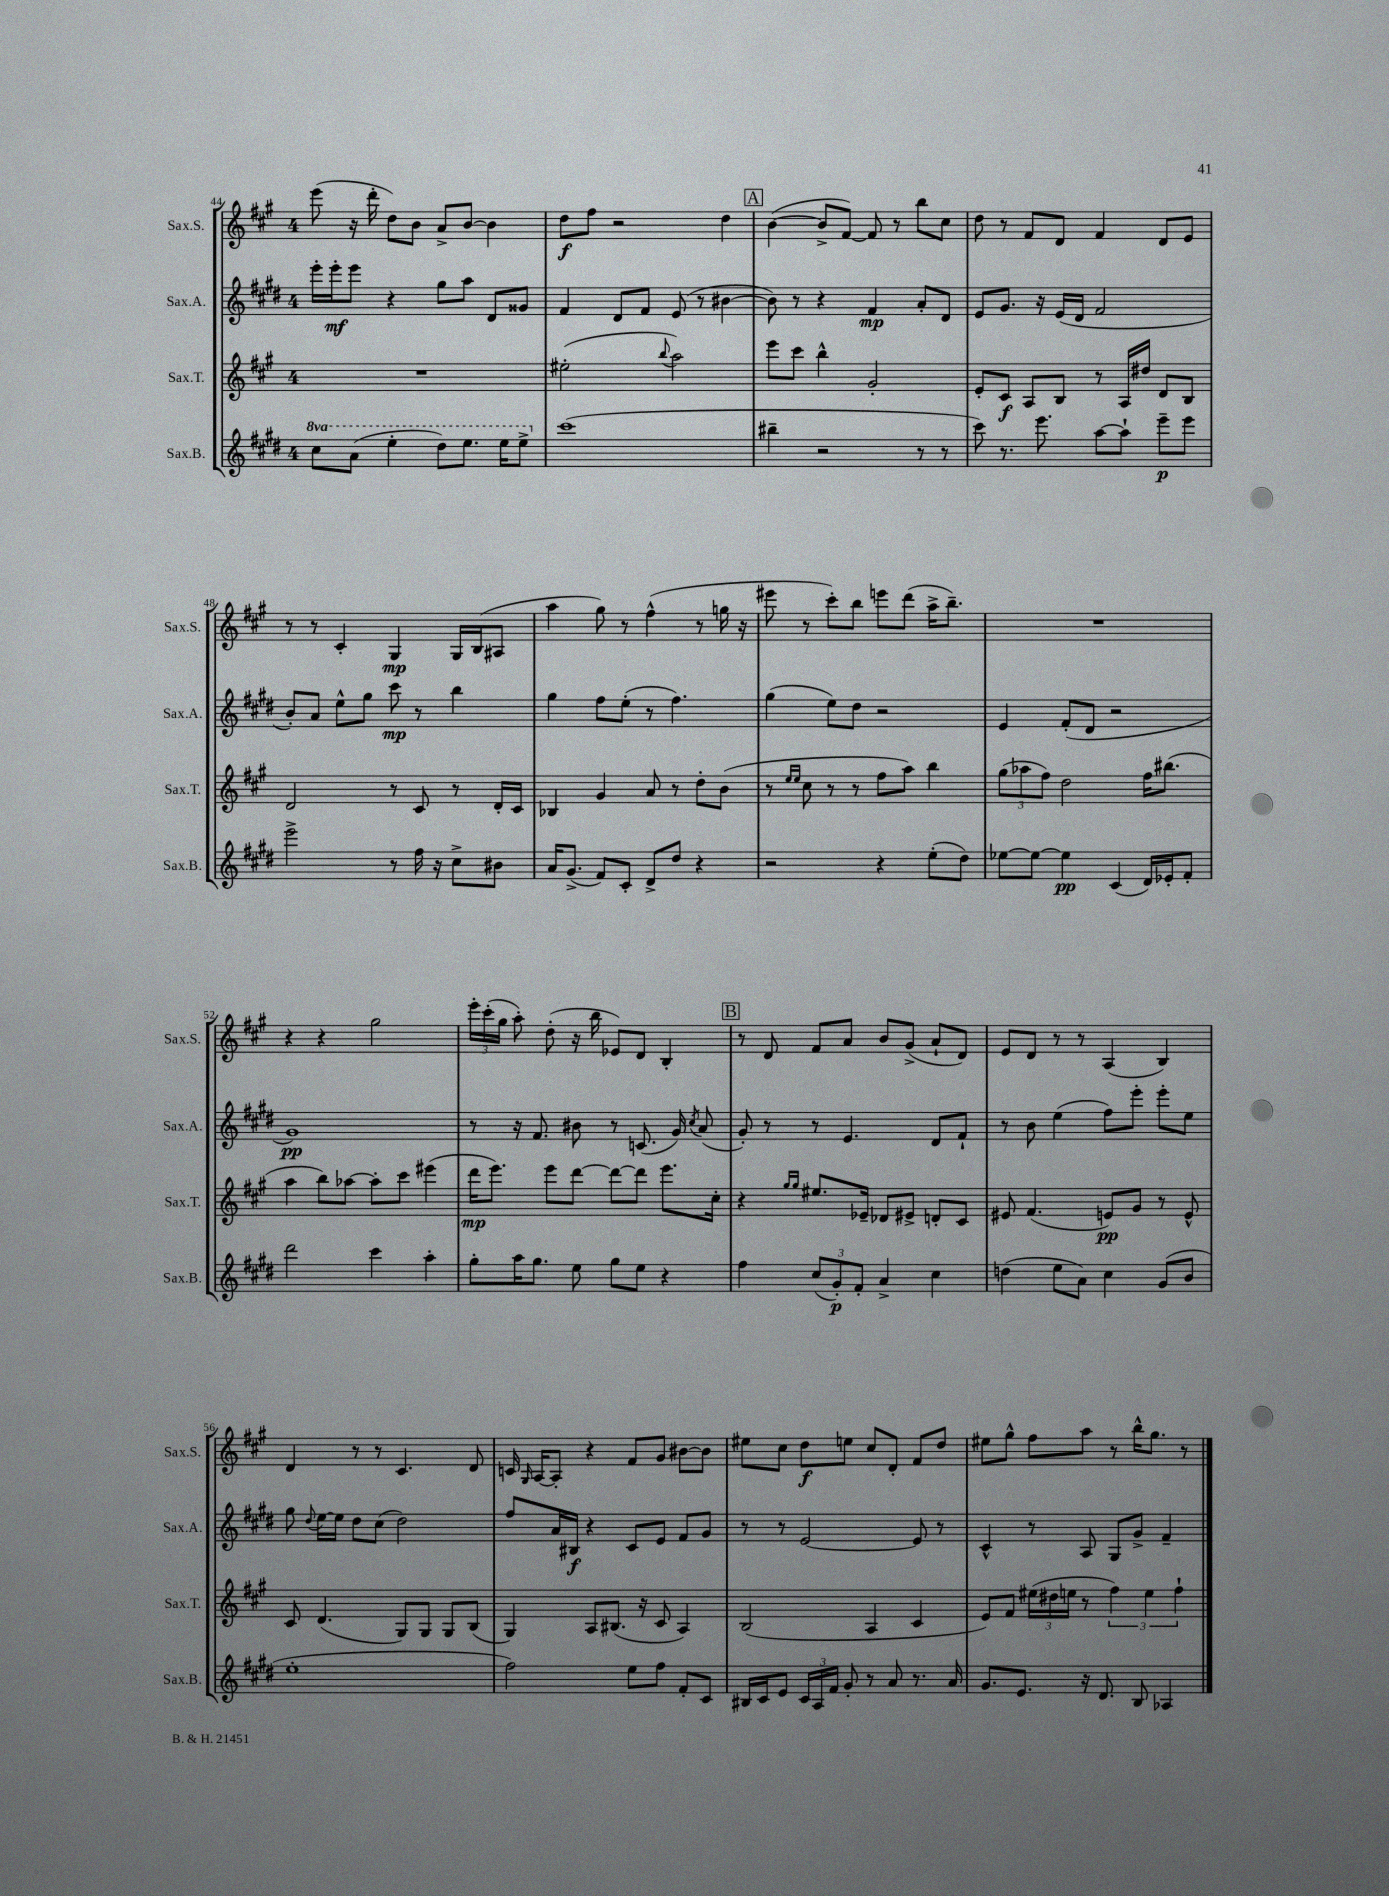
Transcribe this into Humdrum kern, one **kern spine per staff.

**kern	**kern	**kern	**kern
*staff4	*staff3	*staff2	*staff1
*clefG2	*clefG2	*clefG2	*clefG2
*k[f#c#g#d#]	*k[f#c#g#]	*k[f#c#g#d#]	*k[f#c#g#]
*M4/4	*M4/4	*M4/4	*M4/4
8ccc#	1r	16eee'	(8eee
.	.	16eee'	.
(8aa	.	8eee	16r
.	.	.	16ddd'
4eee'	.	4r	8dd)
.	.	.	8b
8ddd#)	.	8gg#	8a^
8.eee	.	8aa	[8b
.	.	8d#	4b]
16eee	.	.	.
8eee^	.	8g##	.
=	=	=	=
(1ccc#	(2ee#'	4f#	8dd
.	.	.	8ff#
.	.	8d#	2r
.	.	8f#	.
.	8qqbb	.	.
.	2aa)	(8e	.
.	.	8r	.
.	.	[4b#	4dd
=	=	=	=
4bb#~	8eee	8b#])	([4b
.	8ccc#	8r	.
2r	4bb^^	4r	8b^]
.	.	.	[8f#)
.	2g#'	4f#	8f#]
.	.	.	8r
8r	.	8a'	8bb
8r	.	8d#	8cc#
=	=	=	=
8ccc#)	8e'	8e	8dd
8.r	8c#	8.g#	8r
.	8A	.	8f#
8.eee	.	16r	.
.	8B	(16e	8d
.	.	16d#	.
[8aa	8r	2f#	4f#
8aa`]	16A	.	.
.	16dd#	.	.
8eee~	8d	.	8d
8eee	8B	.	8e
=	=	=	=
2eee^	2d	8b')	8r
.	.	8a	8r
.	.	8ee^^	4c#'
.	.	8gg#	.
8r	8r	8ccc#	4G#
16ff#	8c#	8r	.
16r	.	.	.
8cc#^	8r	4bb	16G#
.	.	.	(16B
8b#	16d'	.	8A#
.	16c#	.	.
=	=	=	=
16a	4B-	4gg#	4aa
(8.g#^	.	.	.
8f#)	4g#	8ff#	8gg#)
8c#'	.	(8ee'	8r
8d#^	8a	8r	(4ff#^^
8dd#	8r	4.ff#)	.
4r	8dd'	.	8r
.	(8b	.	16gg
.	.	.	16r
=	=	=	=
2r	8r	(4gg#	8eee#
.	16qqee	.	.
.	16qqee	.	.
.	8cc#	.	8r
.	8r	8ee)	8ccc#')
.	8r	8dd#	8bb
4r	8ff#	2r	8eee
.	8aa)	.	(8ddd
(8ee'	4bb	.	16aa^
.	.	.	8.bb~)
8dd#)	.	.	.
=	=	=	=
[8ee-	(12gg#	4e	1r
.	12aa-	.	.
8ee-_	.	.	.
.	12ff#)	.	.
4ee-]	2dd	(8f#'	.
.	.	8d#	.
(4c#	.	2r	.
16d#)	16ff#	.	.
16e-'	(8.bb#	.	.
8f#'	.	.	.
=	=	=	=
2ddd#	4aa	1g#)	4r
.	8bb)	.	4r
.	[8aa-	.	.
4ccc#	8aa-']	.	2gg#
.	8ccc#	.	.
4aa'	(4eee#	.	.
=	=	=	=
8gg#'	16ddd	8r	24eee'
.	.	.	(24ccc#'
.	8.eee)	.	.
.	.	.	24gg#
16aa	.	16r	8aa')
8.gg#	.	8.f#	.
.	8eee	.	(8dd'
8ee	[8ddd	8b#	16r
.	.	.	16bb
8gg#	8ddd_	8r	8e-)
8ee	8ddd]	(8.c	8d
4r	8.eee	.	4B'
.	.	16g#)	.
.	.	8qcc#	.
.	.	(8a	.
.	16cc#'	.	.
=	=	=	=
4ff#	4r	8g#')	8r
.	.	8r	8d
.	16qqgg#	.	.
.	16qqgg#	.	.
(12cc#	8.ee#	8r	8f#
12g#')	.	.	.
.	.	4.e	8a
12f#'	.	.	.
.	16e-~	.	.
4a^	8d-	.	8b
.	8e#^	.	(8g#^
4cc#	8d'	8d#	8a`
.	8c#	8f#`	8d)
=	=	=	=
(4dd	8e#	8r	8e
.	(4.f#	8b	8d
8ee	.	(4ee	8r
8a)	.	.	8r
4cc#	8e)	8ff#)	(4A
.	8g#	8eee'	.
(8g#	8r	8eee'	4B)
8b	8e^^	8ee	.
=	=	=	=
1ee'	8c#	8gg#	4d
.	.	8qqdd#	.
.	(4.d	[16ee	.
.	.	16ee]	.
.	.	8dd#	8r
.	.	(8cc#	8r
.	8G#)	2dd#)	4.c#
.	8G#	.	.
.	8G#	.	.
.	(8B	.	8d
=	=	=	=
2ff#)	4G#)	8ff#	16c
.	.	.	16qqG#
.	.	.	[16A
.	.	16a	8A']
.	.	16B#	.
.	8A	4r	4r
.	(8.B#	.	.
8ee	.	8c#	8f#
.	16r	.	.
8ff#	8c#	8e	8g#
8f#'	4A)	8f#	[8b#
8c#	.	8g#	8b#]
=	=	=	=
16B#	(2B	8r	8ee#
16c#	.	.	.
8e	.	8r	8cc#
24c#	.	[2e	8dd
24A	.	.	.
24f#	.	.	.
8g#'	.	.	8ee
8r	4A	.	8cc#
8a	.	.	8d'
8.r	4c#	8e]	8f#
.	.	8r	8dd
16a	.	.	.
=	=	=	=
8.g#	8e)	4c#^^	8ee#
.	8f#	.	8gg#^^
8.e	.	.	.
.	(24ee#	8r	8ff#
.	24dd#	.	.
.	24ee	.	.
16r	8r	8A	8aa
8.d#	.	.	.
.	6ff#)	8G#	8r
8B	.	8g#^	16bb^^
.	6ee	.	.
.	.	.	8.gg#
4A-	.	4f#~	.
.	6ff#`	.	.
.	.	.	8r
==	==	==	==
*-	*-	*-	*-
